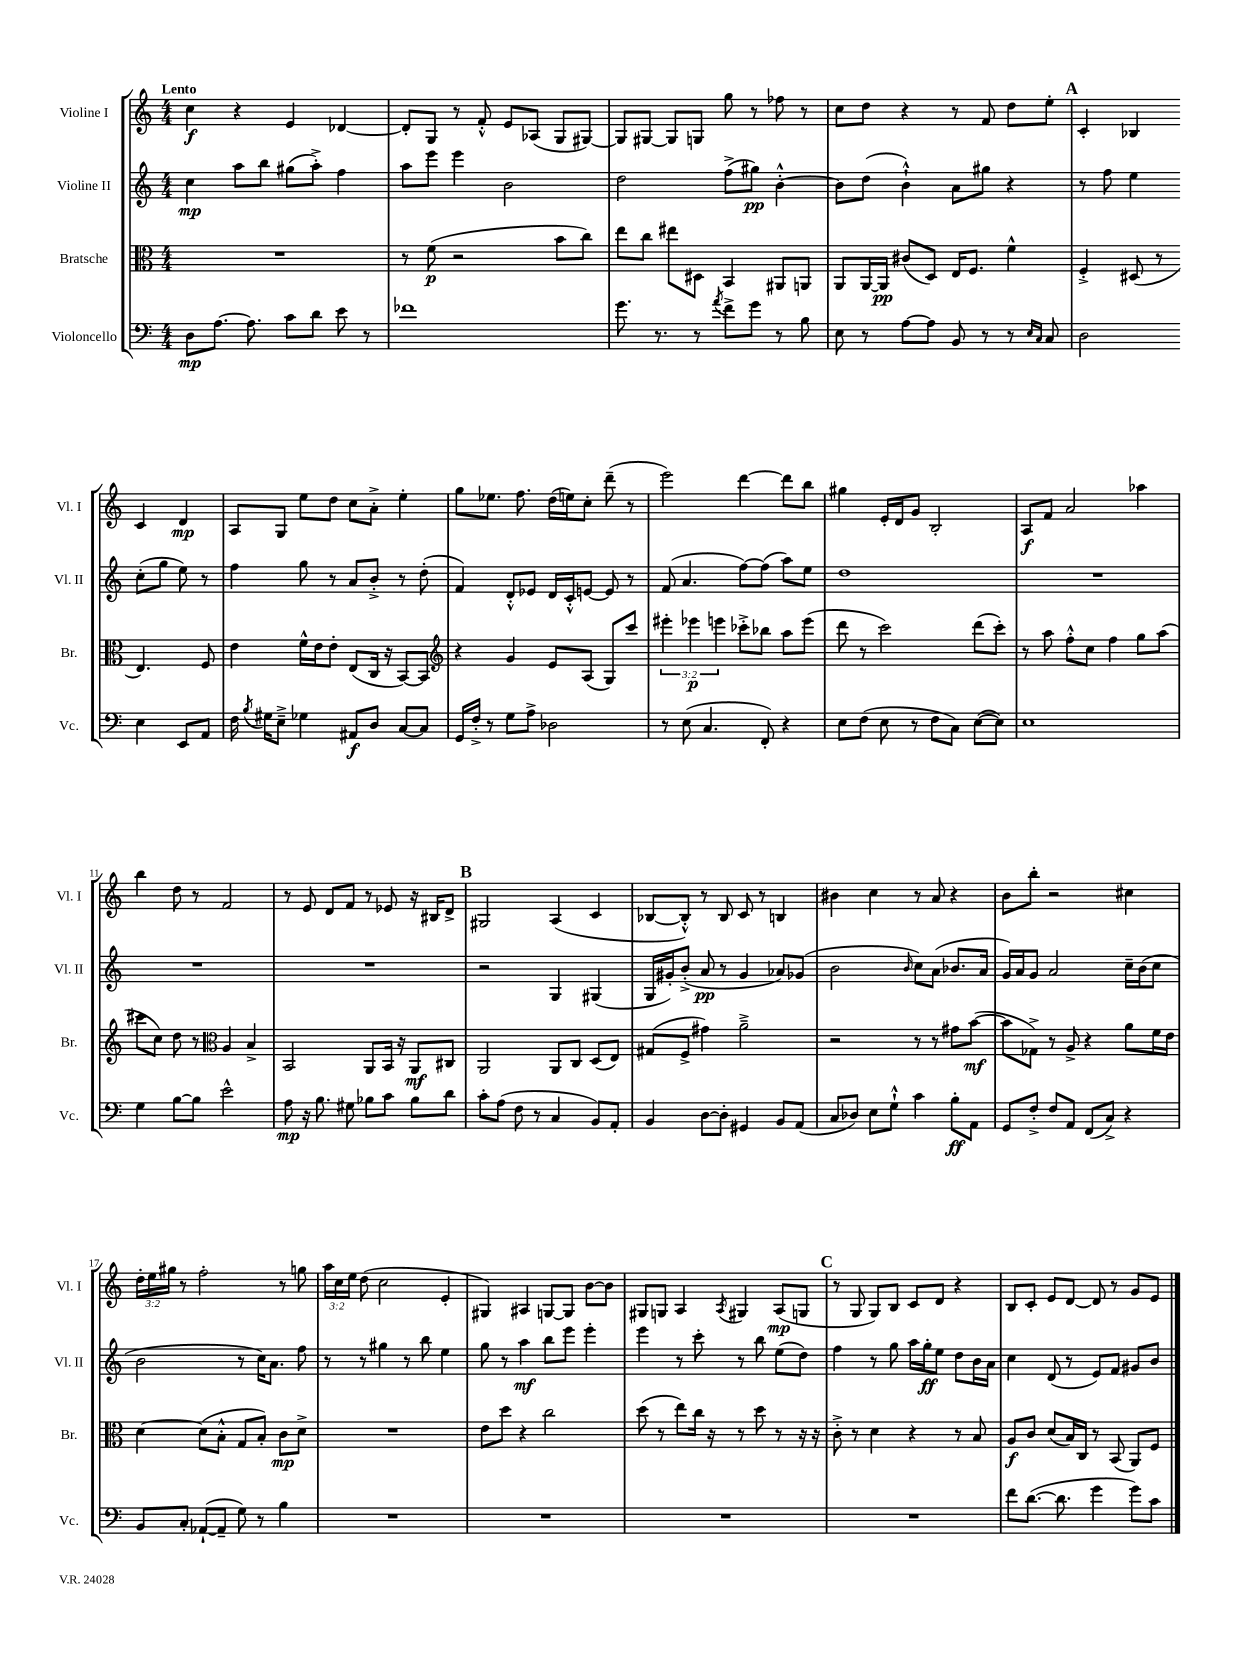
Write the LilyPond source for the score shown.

<<
\new StaffGroup <<
\new Staff = "s0" \with { instrumentName = "Violine I" shortInstrumentName = "Vl. I" } {
    \clef treble \key c \major \numericTimeSignature \time 4/4 \override Staff.TupletNumber.text = #tuplet-number::calc-fraction-text \tempo "Lento"
    \autoBeamOff c''4\f r4 e'4 des'4~ |
    des'8[-. g8] r8 f'8-.-^ e'8[ aes8]( g8[ gis8]~) |
    gis8[ gis8]~ gis8[ g8] g''8 r8 fes''8 r8 |
    c''8[ d''8] r4 r8 f'8 d''8[ e''8]-. |
    \mark \markup { \bold "A" } c'4-. bes4 c'4 d'4\mp |
    a8[ g8] e''8[ d''8] c''8[ a'8]-.-> e''4-. |
    g''8[ ees''8.] f''8. d''16[( e''16) c''8]-. d'''8--( r8 |
    e'''2) d'''4~ d'''8[ b''8] |
    gis''4 e'16[-. d'16 g'8] b2-. |
    a8[\f f'8] a'2 aes''4 |
    b''4 d''8 r8 f'2 |
    r8 e'8 d'8[ f'8] r8 ees'8 r16 bis16[ d'8]-> |
    \mark \markup { \bold "B" } gis2 a4( c'4 |
    bes8[~ bes8]-.-^) r8 bes8 c'8 r8 b4 |
    bis'4 c''4 r8 a'8 r4 |
    b'8[ b''8]-. r2 cis''4 |
    \tuplet 3/2 { d''16[-. e''16 gis''16] } r8 f''2-. r8 g''8 |
    \tuplet 3/2 { a''16[ c''16 e''16] } d''8( c''2 e'4-. |
    gis4) ais4 g8[~ g8] b'8[~ b'8] |
    gis8[ g8] a4 \acciaccatura { a8 } gis4 a8[\mp( g8] |
    \mark \markup { \bold "C" } r8 g8 g8[) b8] c'8[ d'8] r4 |
    b8[ c'8]-. e'8[ d'8]~ d'8 r8 g'8[ e'8] \bar "|." |
}
\new Staff = "s1" \with { instrumentName = "Violine II" shortInstrumentName = "Vl. II" } {
    \clef treble \key c \major \numericTimeSignature \time 4/4
    \autoBeamOff c''4\mp a''8[ b''8] gis''8[( a''8]-.->) f''4 |
    a''8[ e'''8] e'''4 b'2 |
    d''2 f''8[->( gis''8]\pp) b'4~-.-^ |
    b'8[ d''8]( b'4-!-^) a'8[ gis''8] r4 |
    \mark \markup { \bold "A" } r8 f''8 e''4 c''8[-.( g''8] e''8) r8 |
    f''4 g''8 r8 a'8[ b'8]-.-> r8 d''8-.( |
    f'4) d'8[-.-^ ees'8] d'16[ c'16-.-^ e'8]~ e'8 r8 |
    f'8( a'4. f''8[~) f''8]( a''8[) e''8] |
    d''1 |
    R1 |
    R1 |
    R1 |
    \mark \markup { \bold "B" } r2 g4 gis4( |
    g16[ gis'16-.) b'8]-.->( a'8\pp r8 gis'4 aes'8[) ges'8]( |
    b'2 \grace { b'16 } c''8[) a'8]( bes'8.[ a'16] |
    g'16[) a'16 g'8] a'2 c''16[-- b'16( c''8] |
    b'2 r8 c''16[) a'8.] f''8 |
    r8 r8 gis''4 r8 b''8 e''4 |
    g''8 r8 a''4\mf b''8[ e'''8] e'''4-. |
    e'''4 r8 c'''8-. r8 b''8 e''8[( d''8]) |
    \mark \markup { \bold "C" } f''4 r8 g''8 a''16[ g''16-.\ff e''8] d''8[ b'16 a'16] |
    c''4 d'8( r8 e'8[) f'8] gis'8[ b'8] \bar "|." |
}
\new Staff = "s2" \with { instrumentName = "Bratsche" shortInstrumentName = "Br." } {
    \clef alto \key c \major \numericTimeSignature \time 4/4 \override Staff.TupletNumber.text = #tuplet-number::calc-fraction-text
    \autoBeamOff R1 |
    r8 f'8\p( r2 b'8[ c''8]) |
    e''8[ c''8] eis''8[ dis8] b,4 ais,8[ a,8] |
    a,8[ a,16~ a,16]\pp cis'8[( d8]) e16[ f8.] f'4-^ |
    \mark \markup { \bold "A" } f4-.-> dis8( r8 e4.) f8 |
    e'4 f'16[-^ e'16 e'8]-. e8[( c16] r16 b,8[~) b,8] |
    \clef treble r4 g'4 e'8[ a8]( g8[) c'''8] |
    \tuplet 3/2 { eis'''4-. ees'''4\p e'''4 } ces'''8[-.-> bes''8] a''8[ e'''8]( |
    d'''8 r8 c'''2) d'''8[( c'''8]-.) |
    r8 a''8 f''8[-.-^ c''8] f''4 g''8[ a''8]( |
    cis'''8[ c''8]) d''8 r8 \clef alto a4 b4-> |
    b,2 a,8[ b,16] r16 a,8[\mf cis8] |
    \mark \markup { \bold "B" } a,2 a,8[ c8] d8[( e8]) |
    gis8[( f8]-> gis'4) a'2---> |
    r2 r8 r8 gis'8[ b'8]~\mf( |
    b'8[ ges8]->) r8 a8-> r4 a'8[ f'16 e'16] |
    d'4~ d'8[( b8]-.-^ g8[ b8]-.) c'8[\mp d'8]-> |
    R1 |
    e'8[ d''8] r4 c''2 |
    d''8( r8 e''8[) c''16] r16 r8 d''8 r8 r16 r16 |
    \mark \markup { \bold "C" } c'8-.-> r8 d'4 r4 r8 b8 |
    a8[\f c'8] d'8[( b16) c16] r8 b,8( a,8[) f8] \bar "|." |
}
\new Staff = "s3" \with { instrumentName = "Violoncello" shortInstrumentName = "Vc." } {
    \clef bass \key c \major \numericTimeSignature \time 4/4
    \autoBeamOff d8[\mp a8.]~ a8. c'8[ d'8] e'8 r8 |
    fes'1 |
    g'8. r8. r8 \acciaccatura { a'8 } f'8[-> g'8] r8 b8 |
    e8 r8 a8[~ a8] b,8 r8 r8 \grace { e16[ c16] } c8 |
    \mark \markup { \bold "A" } d2 e4 e,8[ a,8] |
    f16 \acciaccatura { b8 } gis16[ e8]---> ges4 ais,8[\f d8] c8[~ c8] |
    g,16[ f16]-.-> r8 g8[ a8]-> des2 |
    r8 e8( c4. f,8-.) r4 |
    e8[ f8]( e8 r8 f8[ c8]) e8[~( e8]) |
    e1 |
    g4 b8[~ b8] e'2-^ |
    a8\mp r16 b8. gis8 bes8[ c'8] bes8[ d'8] |
    \mark \markup { \bold "B" } c'8[-. a8]( f8 r8 c4 b,8[) a,8]-. |
    b,4 d8[~ d8]-. gis,4 b,8[ a,8]( |
    c8[ des8]) e8[ g8]-!-^ c'4 b8[-.\ff a,8] |
    g,8[ f8]-.-> f8[ a,8] f,8[( c8]->) r4 |
    b,8[ c8]-. aes,8[~-!( aes,8]-- g8) r8 b4 |
    R1 |
    R1 |
    R1 |
    \mark \markup { \bold "C" } R1 |
    f'8[ d'8.]~( d'8. g'4 g'8[) c'8] \bar "|." |
}
>>
>>
